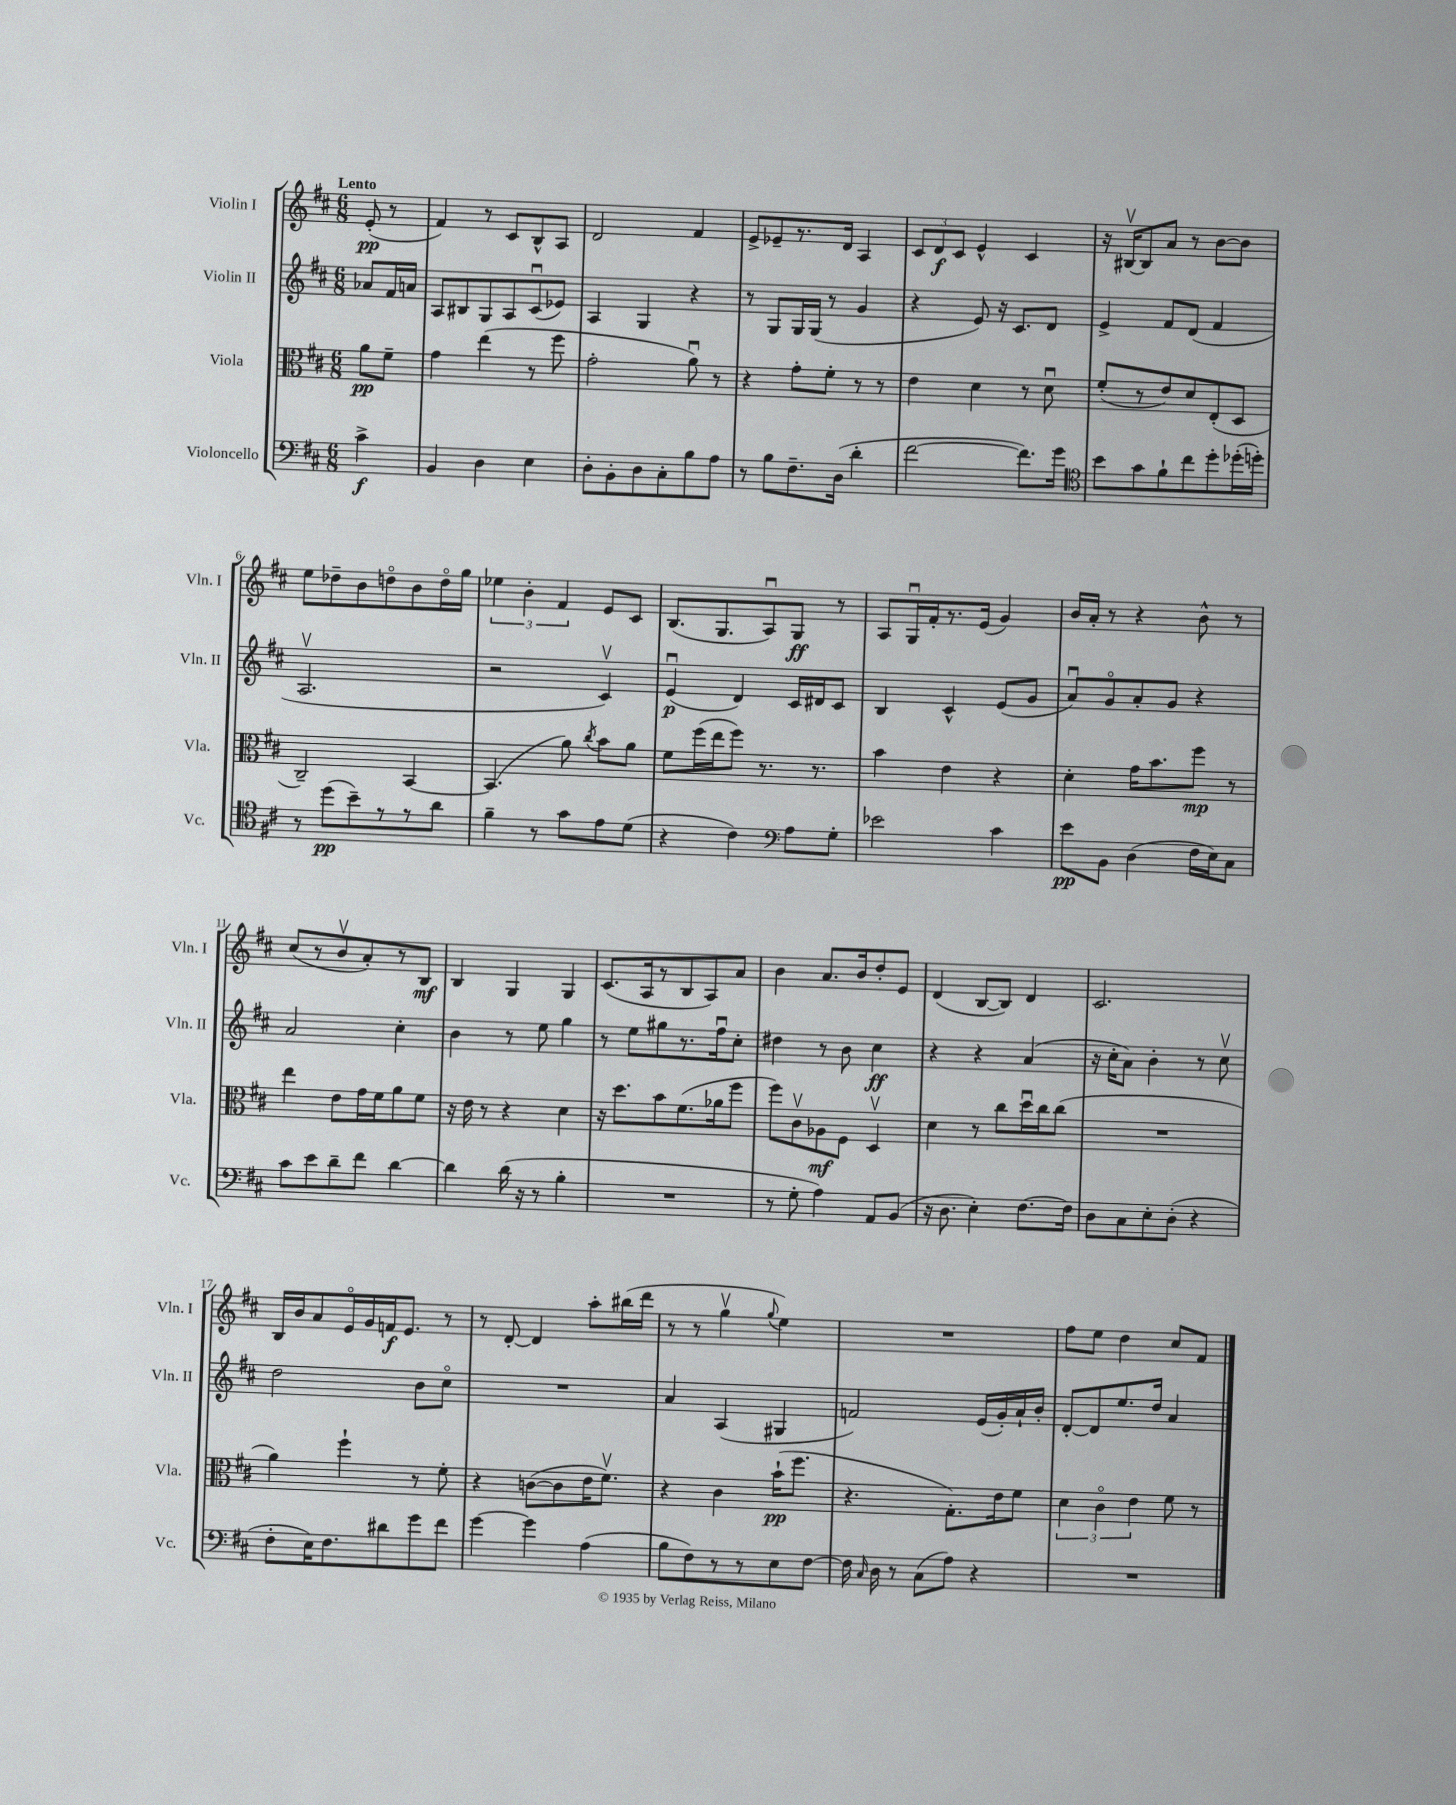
<<
\new StaffGroup <<
\new Staff = "s0" \with { instrumentName = "Violin I" shortInstrumentName = "Vln. I" } {
    \clef treble \key d \major \numericTimeSignature \time 6/8 \partial 4 \tempo "Lento"
    \autoBeamOff e'8-.\pp( r8 |
    fis'4) r8 cis'8[ b8-^ a8] |
    d'2 fis'4 |
    e'8[-> ees'8-- r8. d'16] a4 |
    \tuplet 3/2 { cis'8[ d'8\f cis'8] } e'4-^ cis'4 |
    r16 bis16[~\upbow bis8 a'8] r8 b'8[~ b'8] |
    e''8[ des''8-- b'8 d''8\flageolet b'8 d''16\flageolet g''16] |
    \tuplet 3/2 { ees''4 b'4-. fis'4 } e'8[ cis'8] |
    b8.[( g8. a8\downbow) g8]\ff r8 |
    a8[ g16\downbow fis'16-. r8. e'16]( g'4) |
    b'16[ a'16]-. r8 r4 b'8-^ r8 |
    cis''8[( r8 b'8\upbow a'8-.) r8 b8]\mf |
    b4 g4 g4 |
    cis'8.[( a16 r8 b8 a8) a'8] |
    b'4 a'8.[ b'16 d''8-. e'8] |
    d'4( b8[~ b8]) d'4 |
    cis'2. |
    b16[ b'16 a'8 e'16\flageolet g'16 f'16\f e'8.] r8 |
    r8 d'8~-. d'4 a''8[-. bis''16( d'''16] |
    r8 r8 g''4\upbow \appoggiatura { g''8 } e''4) |
    R2. |
    fis''8[ e''8] d''4 cis''8[ fis'8] \bar "|." |
}
\new Staff = "s1" \with { instrumentName = "Violin II" shortInstrumentName = "Vln. II" } {
    \clef treble \key d \major \numericTimeSignature \time 6/8 \partial 4
    \autoBeamOff aes'8[ fis'16 a'16] |
    a8[ bis8 g8 a8 cis'8\downbow( ees'8]) |
    a4 g4 r4 |
    r8 g8[ g16 g16]( r8 g'4 |
    r4 e'8) r16 cis'8.[ d'8] |
    e'4-> fis'8[ d'8]( fis'4 |
    a2.\upbow |
    r2 cis'4\upbow) |
    e'4\downbow\p( d'4) cis'16[ dis'16 cis'8] |
    b4 cis'4-^ e'8[( g'8] |
    a'8[\downbow) g'8\flageolet a'8-. g'8] r4 |
    a'2 cis''4-. |
    b'4 r8 e''8 g''4 |
    r8 e''8[ gis''8 r8. fis''16\downbow cis''8]-. |
    dis''4 r8 b'8 cis''4\ff |
    r4 r4 a'4( |
    r16 cis''16[-. a'8]) b'4-. r8 cis''8\upbow |
    d''2 b'8[ cis''8]\flageolet |
    R2. |
    a'4 a4( gis4 |
    f'2) e'16[( g'16-.) a'16-! b'16]-. |
    d'8[~-. d'8 e''8. d''16] a'4 \bar "|." |
}
\new Staff = "s2" \with { instrumentName = "Viola" shortInstrumentName = "Vla." } {
    \clef alto \key d \major \numericTimeSignature \time 6/8 \partial 4
    \autoBeamOff a'8[\pp fis'8]-- |
    g'4 e''4( r8 fis''8 |
    g'2-. a'8\downbow) r8 |
    r4 g'8[-. fis'8]-. r8 r8 |
    e'4 d'4 r8 d'8\downbow |
    fis'8[-.( r8 e'8) d'8 e8-.( d8] |
    cis2--) b,4~ |
    b,4.( a'8) \acciaccatura { cis''8 } b'8[ a'8] |
    fis'8[ fis''16( e''16 fis''8]) r8. r8. |
    b'4 e'4 r4 |
    d'4-. g'16[ b'8. fis''8]\mp r8 |
    e''4 e'8[ g'16 fis'16 a'8 fis'8] |
    r16 e'16 r8 r4 d'4 |
    r16 d''8.[ b'8 fis'8.( aes'16 fis''8] |
    fis''8[) cis'8\upbow aes8\mf fis8] d4\upbow |
    d'4 r8 cis''8[ d''16\downbow cis''16 cis''8]( |
    R2. |
    a'4) fis''4-! r8 fis'8-. |
    r4 c'8[~( c'8 e'16 fis'8.]\upbow) |
    r4 cis'4 b'16[-!\pp( fis''8.] |
    r4. g8.[-.) e'16 fis'8] |
    \tuplet 3/2 { d'4 cis'4\flageolet e'4 } fis'8 r8 \bar "|." |
}
\new Staff = "s3" \with { instrumentName = "Violoncello" shortInstrumentName = "Vc." } {
    \clef bass \key d \major \numericTimeSignature \time 6/8 \partial 4
    \autoBeamOff cis'4->\f |
    b,4 d4 e4 |
    d8[-. b,8-. d8 cis8-. b8 a8] |
    r8 b8[ fis8.-- d16]( d'4-. |
    fis'2~ fis'8.[) g'16] |
    \clef tenor b'8[ g'8 fis'8-! cis''8 d''8-. des''16-.( d''16]-.) |
    r8 d''8[\pp( b'8--) r8 r8 a'8] |
    fis'4-- r8 g'8[ e'8 d'8]( |
    r4 cis'4) \clef bass a8[ g8]-. |
    ees'2 cis'4 |
    e'8[\pp b,8] d4( fis16[ e16) cis8] |
    cis'8[ e'8 d'8-- fis'8] d'4~ |
    d'4 d'16( r16 r8 b4-. |
    R2. |
    r8 g8-. a4) a,8[ b,8]( |
    r16 d8. e4-.) fis8.[~ fis16] |
    d8[ cis8 e8-. d8]-.( r4 |
    fis8[-. e16) fis8. dis'8 g'8 fis'8] |
    g'4~ g'4 a4( |
    b8[ fis8) r8 r8 e8 fis8]~ |
    fis16 \grace { cis16 } d16 r8 cis8[( a8]) r4 |
    R2. \bar "|." |
}
>>
>>
